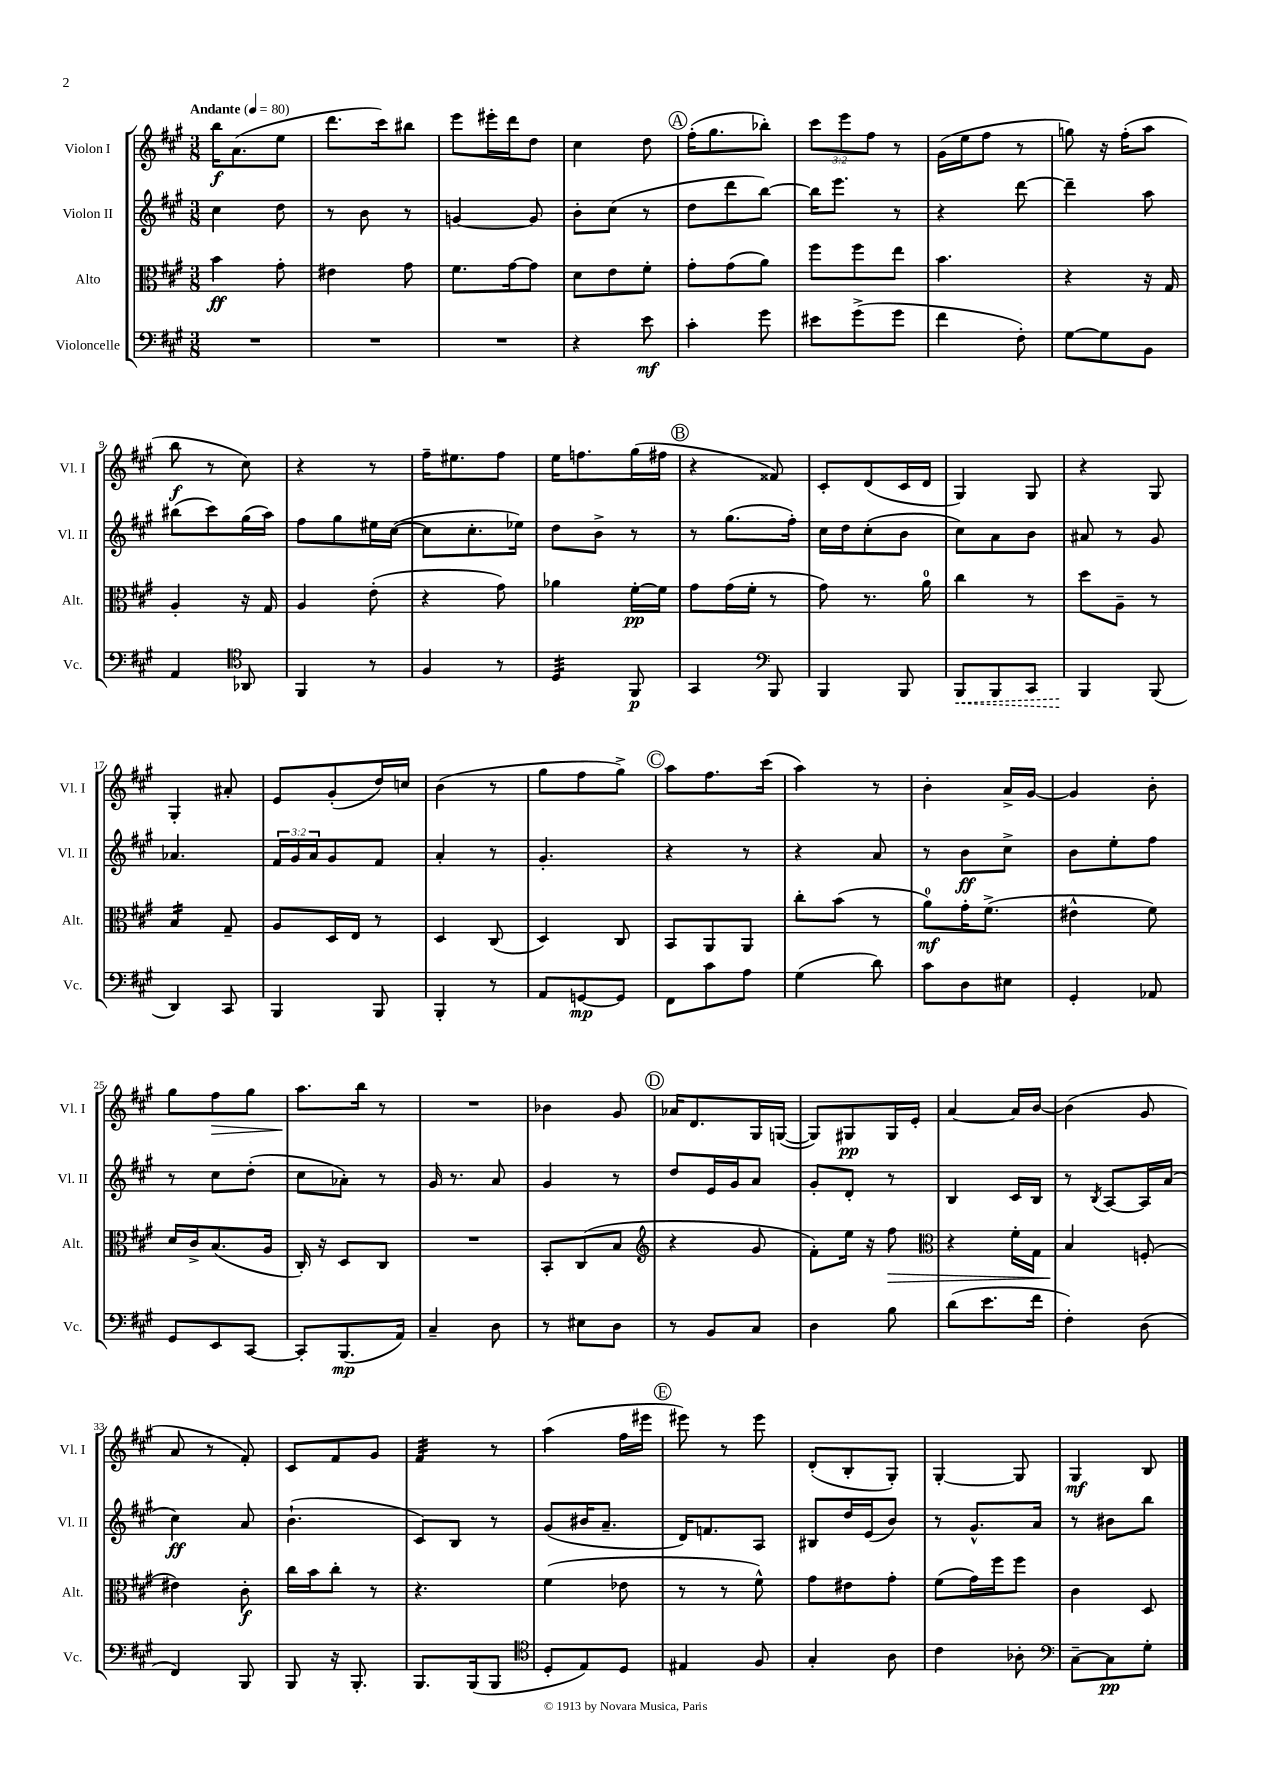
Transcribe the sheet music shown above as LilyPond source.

<<
\new StaffGroup <<
\new Staff = "s0" \with { instrumentName = "Violon I" shortInstrumentName = "Vl. I" } {
    \clef treble \key a \major \numericTimeSignature \time 3/8 \override Staff.TupletNumber.text = #tuplet-number::calc-fraction-text \tempo "Andante" 4 = 80
    b''16\f a'8.( e''8 |
    d'''8. cis'''16) bis''8 |
    e'''8 eis'''16-. d'''16 d''8 |
    cis''4 d''8 |
    \mark \markup { \circle "A" } fis''16-.( gis''8. bes''8-.) |
    \tuplet 3/2 { cis'''8 e'''8 fis''8 } r8 |
    gis'16( e''16 fis''8 r8 |
    g''8) r16 fis''16-.( a''8 |
    b''8\f r8 cis''8) |
    r4 r8 |
    fis''16-- eis''8. fis''8 |
    e''16 f''8. gis''16( fis''16 |
    \mark \markup { \circle "B" } r4 fisis'8) |
    cis'8-. d'8( cis'16 d'16 |
    gis4) gis8 |
    r4 gis8 |
    gis4-. ais'8-. |
    e'8 gis'8-.( d''16) c''16 |
    b'4( r8 |
    gis''8 fis''8 gis''8->) |
    \mark \markup { \circle "C" } a''8 fis''8. cis'''16( |
    a''4) r8 |
    b'4-. a'16-> gis'16~ |
    gis'4 b'8-. |
    gis''8 fis''8\> gis''8 |
    a''8.\! b''16 r8 |
    R4. |
    bes'4 gis'8 |
    \mark \markup { \circle "D" } aes'16 d'8. gis16 g16~( |
    g8) gis8\pp gis16 e'16-. |
    a'4~ a'16 b'16~ |
    b'4( gis'8 |
    a'8 r8 fis'8-.) |
    cis'8 fis'8 gis'8 |
    fis'4:32 r8 |
    a''4( fis''16 eis'''16 |
    \mark \markup { \circle "E" } eis'''8) r8 eis'''8 |
    d'8-.( b8-. gis8-.) |
    gis4~-. gis8 |
    gis4\mf b8 \bar "|." |
}
\new Staff = "s1" \with { instrumentName = "Violon II" shortInstrumentName = "Vl. II" } {
    \clef treble \key a \major \numericTimeSignature \time 3/8 \override Staff.TupletNumber.text = #tuplet-number::calc-fraction-text
    cis''4 d''8 |
    r8 b'8 r8 |
    g'4~ g'8 |
    b'8-. cis''8( r8 |
    \mark \markup { \circle "A" } d''8 d'''8 b''8~) |
    b''16 e'''8. r8 |
    r4 d'''8~ |
    d'''4-- a''8 |
    bis''8( cis'''8) gis''16( a''16) |
    fis''8 gis''8 eis''16 cis''16~( |
    cis''8 cis''8.-. ees''16) |
    d''8 b'8-> r8 |
    \mark \markup { \circle "B" } r8 gis''8.( fis''16-.) |
    cis''16 d''16 cis''8-.( b'8 |
    cis''8) a'8 b'8 |
    ais'8 r8 gis'8 |
    aes'4. |
    \tuplet 3/2 { fis'16 gis'16 a'16 } gis'8 fis'8 |
    a'4-. r8 |
    gis'4.-. |
    \mark \markup { \circle "C" } r4 r8 |
    r4 a'8 |
    r8 b'8\ff cis''8-> |
    b'8 e''8-. fis''8 |
    r8 cis''8 d''8-.( |
    cis''8 aes'8-.) r8 |
    gis'16 r8. a'8 |
    gis'4 r8 |
    \mark \markup { \circle "D" } d''8 e'16 gis'16 a'8 |
    gis'8-. d'8-. r8 |
    b4 cis'16 b16 |
    r8 \acciaccatura { b8 } a8~ a16 a'16( |
    cis''4\ff) a'8 |
    b'4.-!( |
    cis'8) b8 r8 |
    gis'8( bis'16 a'8.-- |
    \mark \markup { \circle "E" } d'16) f'8. a8 |
    bis8 d''16 e'16( b'8) |
    r8 gis'8.-^ a'16 |
    r8 bis'8 b''8 \bar "|." |
}
\new Staff = "s2" \with { instrumentName = "Alto" shortInstrumentName = "Alt." } {
    \clef alto \key a \major \numericTimeSignature \time 3/8
    b'4\ff gis'8-. |
    eis'4 gis'8 |
    fis'8. gis'16~ gis'8 |
    d'8 e'8 fis'8-. |
    \mark \markup { \circle "A" } gis'8-. gis'8( a'8) |
    fis''8 fis''8 e''8 |
    b'4. |
    r4 r16 gis16 |
    a4-. r16 gis16 |
    a4 e'8-.( |
    r4 gis'8) |
    aes'4 fis'16~-.\pp fis'16 |
    \mark \markup { \circle "B" } gis'8 gis'16( fis'16-. r8 |
    gis'8) r8. a'16-0 |
    cis''4 r8 |
    d''8 a8-- r8 |
    b4:16 gis8-- |
    a8 d16 e16 r8 |
    d4 cis8( |
    d4) cis8 |
    \mark \markup { \circle "C" } b,8 a,8 a,8 |
    cis''8-. b'8( r8 |
    a'8-0\mf) gis'16-. fis'8.->( |
    eis'4-^ fis'8) |
    d'16 cis'16-> b8.( a16 |
    cis16-.) r16 d8 cis8 |
    R4. |
    b,8-. cis8( b8 |
    \mark \markup { \circle "D" } \clef treble r4 gis'8 |
    fis'8-.) e''16 r16 fis''8\> |
    \clef alto r4 fis'16-. gis16 |
    b4\! f8-.( |
    eis'4) cis'8-.\f |
    cis''16 b'16 cis''8-. r8 |
    r4. |
    fis'4( ees'8 |
    \mark \markup { \circle "E" } r8 r8 fis'8-^) |
    gis'8 eis'8 gis'8-. |
    fis'8( gis'16) fis''16 fis''8 |
    cis'4 d8 \bar "|." |
}
\new Staff = "s3" \with { instrumentName = "Violoncelle" shortInstrumentName = "Vc." } {
    \clef bass \key a \major \numericTimeSignature \time 3/8
    R4. |
    R4. |
    R4. |
    r4 e'8\mf |
    \mark \markup { \circle "A" } cis'4-. gis'8 |
    eis'8 gis'8->( gis'8 |
    fis'4 fis8-.) |
    gis8~ gis8 b,8 |
    a,4 \clef tenor aes,8 |
    fis,4 r8 |
    fis4 r8 |
    d4:32 fis,8\p |
    \mark \markup { \circle "B" } gis,4 \clef bass b,,8 |
    b,,4 b,,8 |
    \once \override Hairpin.style = #'dashed-line b,,8\< b,,8 cis,8 |
    b,,4\! b,,8( |
    d,4) cis,8 |
    b,,4 b,,8 |
    b,,4-. r8 |
    a,8 g,8~\mp g,8 |
    \mark \markup { \circle "C" } fis,8 cis'8 a8 |
    gis4( d'8) |
    cis'8 d8 eis8 |
    gis,4-. aes,8 |
    gis,8 e,8 cis,8~ |
    cis,8-. b,,8.\mp( a,16) |
    cis4-- d8 |
    r8 eis8 d8 |
    \mark \markup { \circle "D" } r8 b,8 cis8 |
    d4 b8 |
    d'8( e'8. fis'16 |
    fis4-.) d8( |
    fis,4) b,,8 |
    b,,8 r16 b,,8.-. |
    b,,8. b,,16( b,,8 |
    \clef tenor d8-. e8) d8 |
    \mark \markup { \circle "E" } eis4 fis8 |
    gis4-. a8 |
    cis'4 aes8-. |
    \clef bass cis8~-- cis8\pp gis8-. \bar "|." |
}
>>
>>
